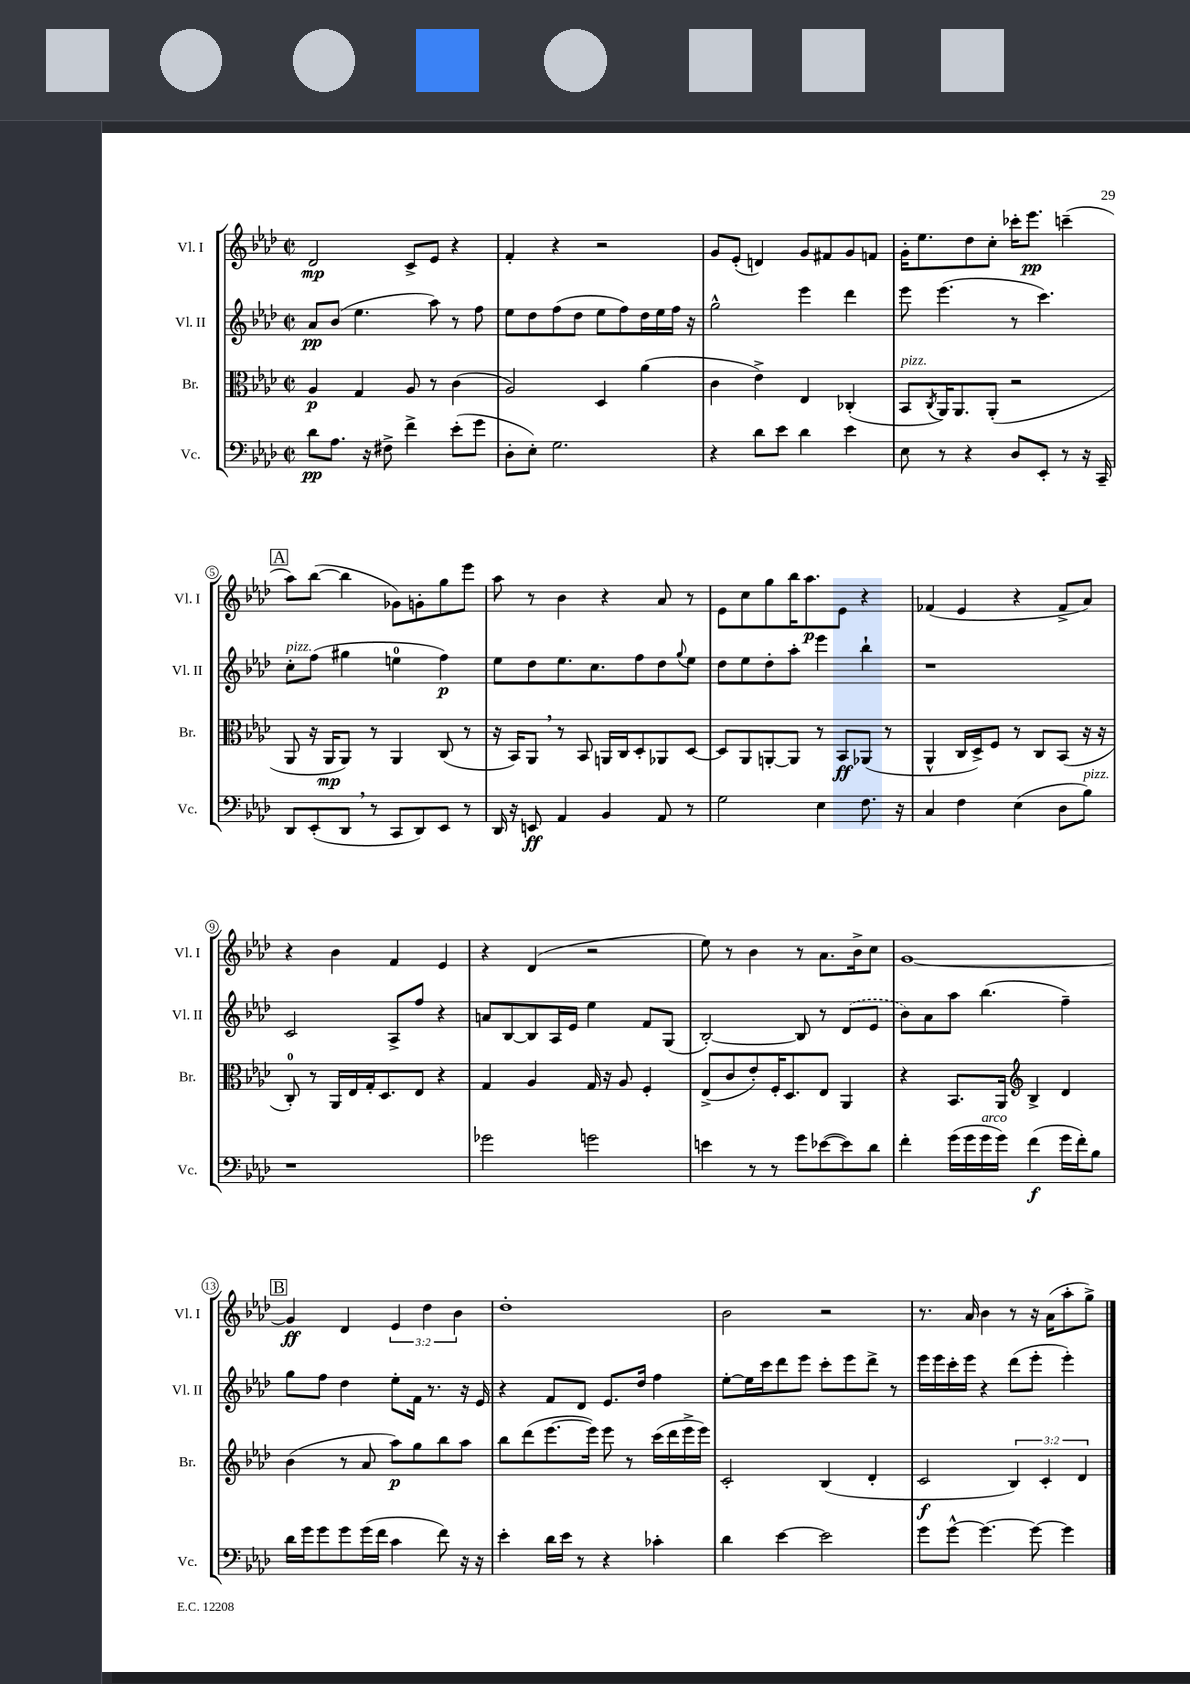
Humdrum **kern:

**kern	**kern	**kern	**kern
*staff4	*staff3	*staff2	*staff1
*clefF4	*clefC3	*clefG2	*clefG2
*k[b-e-a-d-]	*k[b-e-a-d-]	*k[b-e-a-d-]	*k[b-e-a-d-]
*M2/2	*M2/2	*M2/2	*M2/2
*met(c|)	*met(c|)	*met(c|)	*met(c|)
8d-	4A-	8a-	2d-
8.A-	.	(8b-	.
.	4G	4.ee-	.
16r	.	.	.
8F#^	.	.	.
4f^	8A-	.	8c^
.	8r	8aa-)	8e-
(8e-'	(4c	8r	4r
8g	.	8ff	.
=	=	=	=
8D-'	2A-)	8ee-	4f'
8E-')	.	8dd-	.
2.G	.	(8ff	4r
.	.	8dd-	.
.	4D-	8ee-	2r
.	.	8ff)	.
.	(4a-	16dd-	.
.	.	16ee-	.
.	.	16ff	.
.	.	16r	.
=	=	=	=
4r	4c	2gg^^	8g
.	.	.	(8e-'
8d-	4e-^)	.	4d)
8e-	.	.	.
4d-	4E-	4eee-	8g
.	.	.	8f#
4e-	(4C-'	4ddd-	8g
.	.	.	8f
=	=	=	=
8E-	8BB-	8eee-	16g'
.	.	.	8.ee-
.	8qC	.	.
8r	16AA-)	(4.eee-	.
.	8.AA-	.	.
4r	.	.	8dd-
.	(8AA-'	.	8cc'
8D-	2r	8r	16ccc-'
.	.	.	8.eee-
8EE-'	.	4.ccc)	.
8r	.	.	(4ccc~
16r	.	.	.
16CC~	.	.	.
=	=	=	=
8DD-	8AA-	8cc'	8aa-)
(8EE-'	16r	(8ff	([8bb-
.	16AA-	.	.
8DD-	8AA-)	4gg#	4bb-]
8r	8r	.	.
8CC	4AA-	4ee	8g-)
8DD-)	.	.	8g'
8EE-	(8C	4ff)	8gg
8r	8r	.	8eee-
=	=	=	=
16DD-	16r	8ee-	8aa-
16r	16BB-)	.	.
8EE	8AA-	8dd-	8r
4AA-	8r	8.ee-	4b-
.	8BB-	.	.
.	.	8.cc	.
4BB-	16AA	.	4r
.	16C	.	.
.	8D-'	8ff	.
8AA-	8AA-	8dd-	8a-
.	.	8qqgg	.
8r	[8D-	8ee-	8r
=	=	=	=
2G	8D-]	8dd-	8e-
.	8AA-	8ee-	8cc
.	[8AA'	8dd-'	8gg
.	8AA]	8aa-'	16bb-
.	.	.	8.aa-
4E-	8r	4eee-	.
.	8BB-	.	8e-
8.F	(8AA-	4bb-`	4r
.	8r	.	.
16r	.	.	.
=	=	=	=
4C	4AA-^^	1r	(4f-
4F	16C	.	4e-
.	16D-^)	.	.
.	8F	.	.
(4E-	8r	.	4r
.	8C	.	.
8D-	(8BB-	.	8f-^
8B-)	16r	.	8a-)
.	16r	.	.
=	=	=	=
1r	8C')	2c	4r
.	8r	.	.
.	16AA-	.	4b-
.	16E-	.	.
.	16G'	.	.
.	8.D-	.	.
.	.	8A-^	4f
.	8E-	8ff	.
.	4r	4r	4e-
=	=	=	=
2g-	4G	8a	4r
.	.	[8B-	.
.	4A-	8B-]	(4d-
.	.	16A-	.
.	.	16e-	.
2g	16G	4ee-	2r
.	16r	.	.
.	8A-	.	.
.	4F'	8f	.
.	.	(8G	.
=	=	=	=
4e	(8E-^	[2B-')	8ee-)
.	8c	.	8r
8r	8e-')	.	4b-
8r	16F'	.	.
.	8.D-	.	.
8g	.	8B-]	8r
([8e-	8E-	8r	8.a-
8e-])	4AA-	(8d-	.
.	.	.	16b-^
8d-	.	8e-	8cc
=	=	=	=
4f'	4r	8b-)	[1g
.	.	8a-	.
(16g	8.BB-	8aa-	.
16g	.	.	.
16g	.	(4.bb-	.
16g)	16AA-	.	.
*	*clefG2	*	*
(4f	4B-^	.	.
16g	4d-	4ff~)	.
16f')	.	.	.
8B-	.	.	.
=	=	=	=
16d-	(4b-	8gg	4g]
16g	.	.	.
8g	.	8ff	.
8g	8r	4dd-	4d-
(16g	8a-	.	.
16f	.	.	.
4c	8aa-)	8ee-'	6e-
.	8gg	16f	.
.	.	.	6dd-
.	.	8.r	.
8f)	8bb-	.	.
.	.	.	6b-
16r	8aa-	16r	.
16r	.	16e-	.
=	=	=	=
4e-'	8bb-	4r	1dd-'
.	(8ddd-	.	.
16d-	[8.eee-	8f	.
16e-	.	.	.
8r	.	8d-	.
.	16eee-])	.	.
4r	8eee-	8.e-	.
.	8r	.	.
.	.	16dd-	.
4c-'	(16ccc	4ff	.
.	16ddd-	.	.
.	16eee-^	.	.
.	16eee-)	.	.
=	=	=	=
4d-	2c'	[8ee-'	2b-
.	.	16ee-]	.
.	.	16ccc	.
[4e-	.	8ddd-	.
.	.	8eee-	.
2e-]	(4B-	8ccc'	2r
.	.	8eee-	.
.	4d-'	8ddd-^	.
.	.	8r	.
=	=	=	=
8g	2c	16eee-	8.r
.	.	16eee-	.
[8g^^	.	16ccc'	.
.	.	16eee-	16a-
4.g_	.	4r	4b-
.	6B-)	(8ddd-	8r
8g_	.	8eee-'	16r
.	6c'	.	.
.	.	.	(16a-
4g]	.	4eee-')	8aa-'
.	6d-	.	.
.	.	.	8gg^)
==	==	==	==
*-	*-	*-	*-
